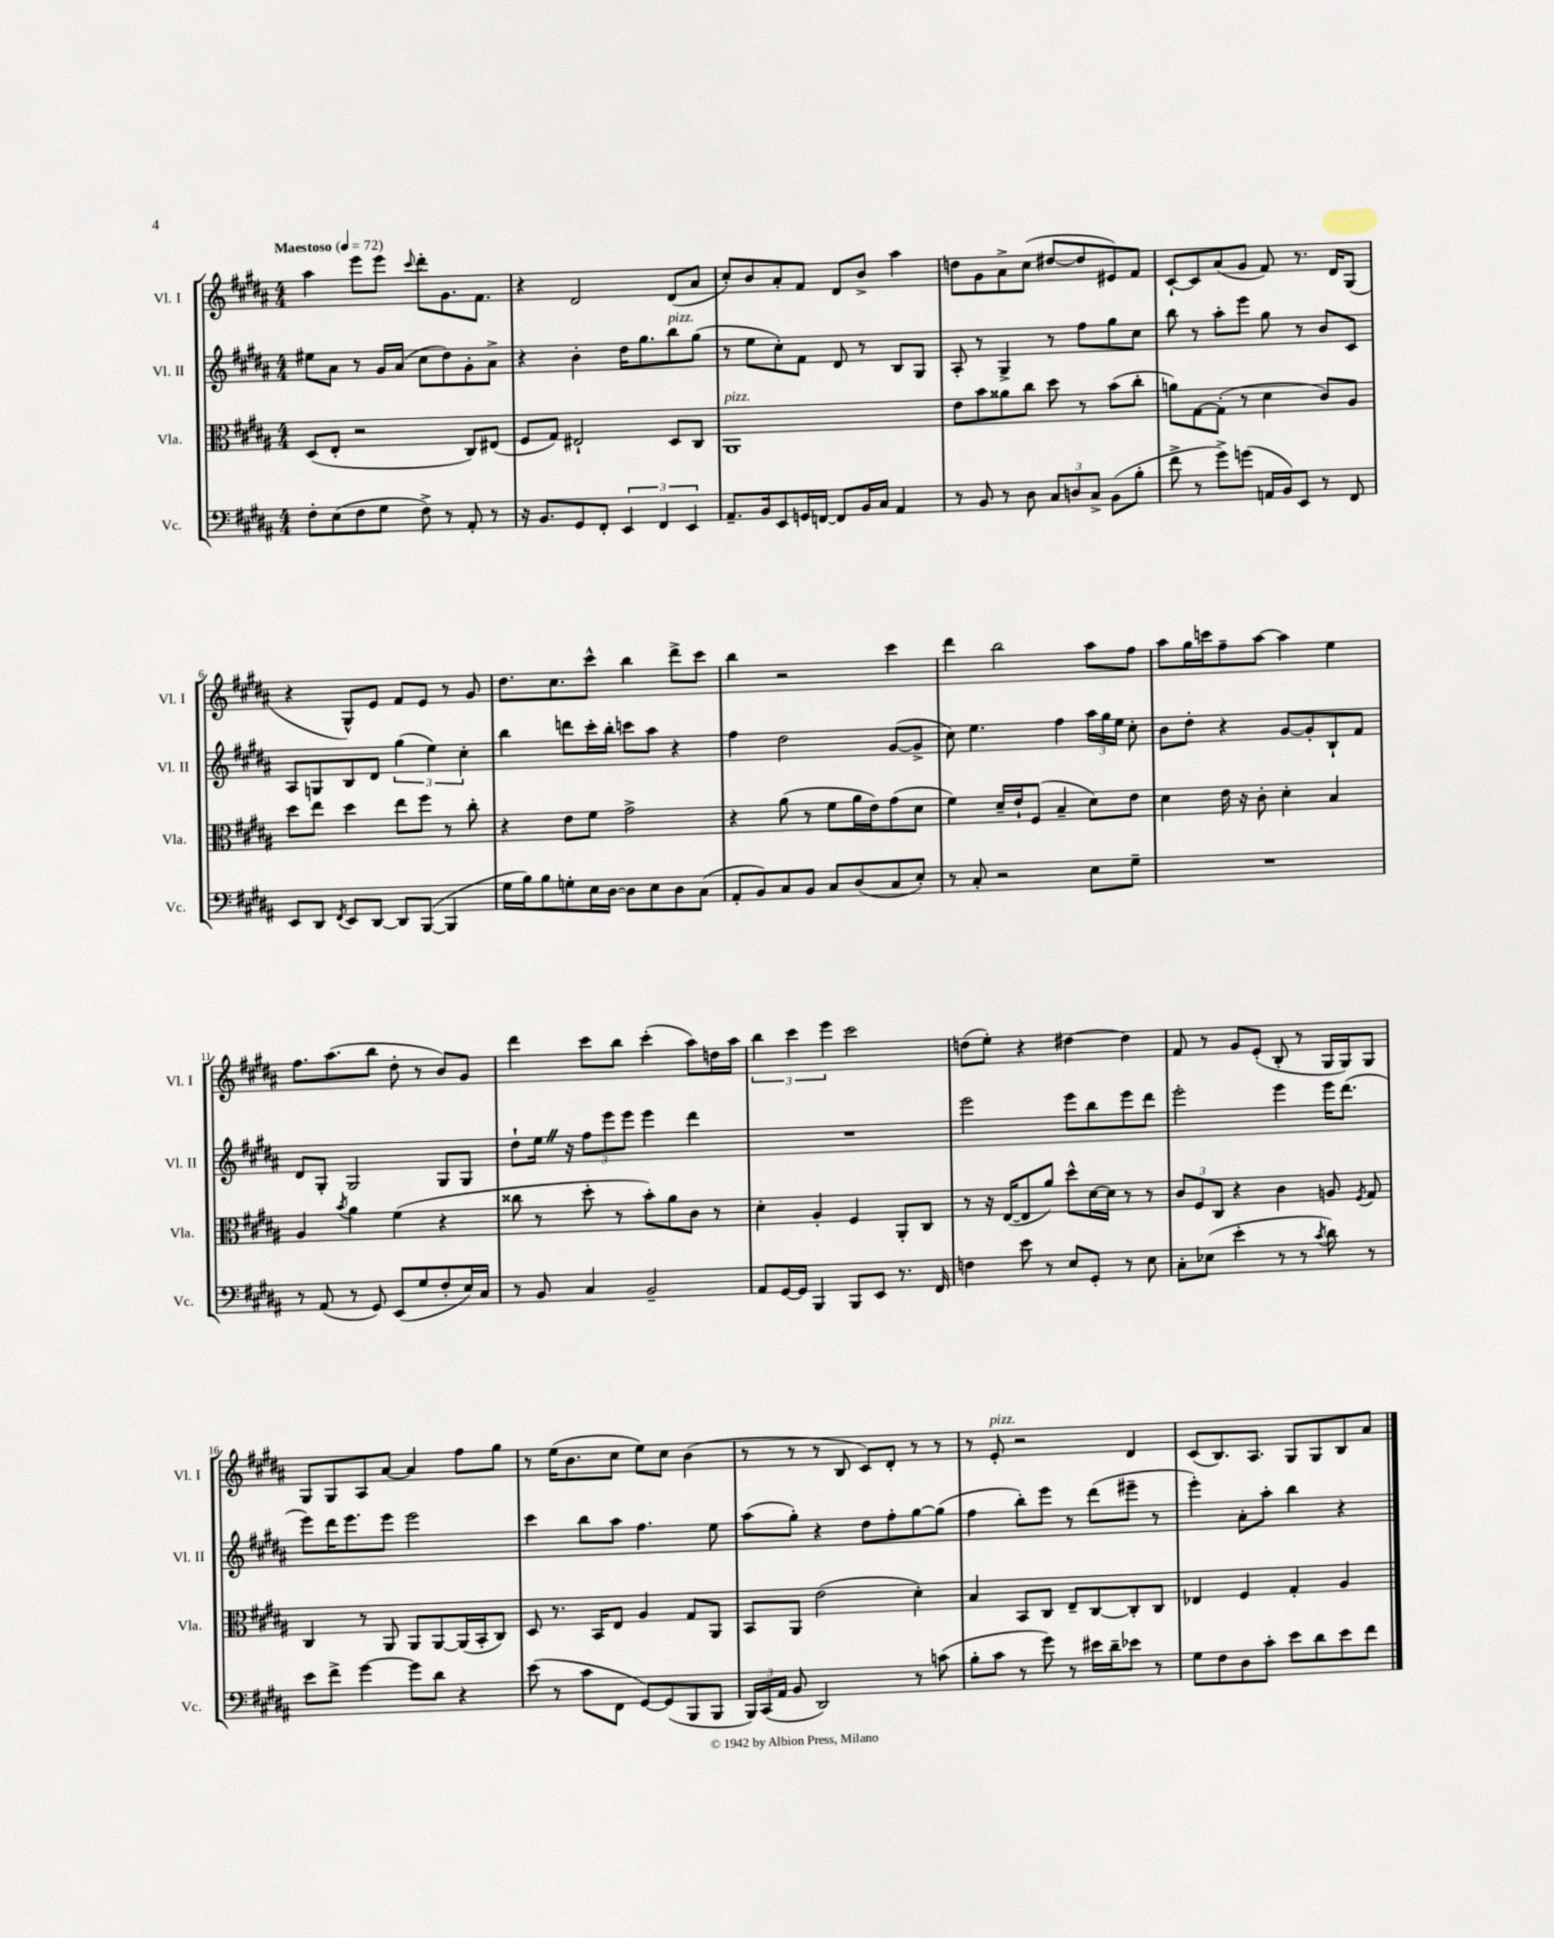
<<
\new StaffGroup <<
\new Staff = "s0" \with { instrumentName = "Vl. I" shortInstrumentName = "Vl. I" } {
    \clef treble \key b \major \numericTimeSignature \time 4/4 \tempo "Maestoso" 4 = 72
    \autoBeamOff ais''4 e'''8[ e'''8] \appoggiatura { cis'''8 } dis'''8[-. gis'8. fis'8.] |
    r4 dis'2 dis'8[( ais'8] |
    cis''8[-.) b'8 ais'8-. fis'8] dis'8[ b'8]-> ais''4 |
    d''8[ gis'8 ais'8-> cis''8]( dis''8[~ dis''8 eis'8) fis'8] |
    cis'8[~-! cis'8 ais'8( gis'8] fis'8) r8. dis'16[ gis8]( |
    r4 gis8[-^) e'8] fis'8[ e'8] r8 gis'8 |
    dis''8.[ cis''8. cis'''8]-^ b''4 dis'''8[-> cis'''8] |
    b''4 r2 cis'''4 |
    dis'''4 b''2 ais''8[ fis''8] |
    ais''8[ gis''16 c'''16 fis''8-- ais''8]~ ais''4 e''4 |
    fis''8.[ ais''8.( b''8] dis''8-. r8 b'8[) gis'8] |
    dis'''4 cis'''8[ b''8] cis'''4-.( ais''8[) d''16 ais''16] |
    \tuplet 3/2 { b''4 cis'''4 e'''4 } cis'''2 |
    d''8[( e''8]-.) r4 dis''4~ dis''4 |
    fis'8 r8 gis'8[ e'8]-.( b8-. r8 gis16[ gis16) gis8] |
    gis8[ gis8 ais8 ais'8]~ ais'4 fis''8[ gis''8] |
    r8 e''16[( b'8. cis''8] e''8[) cis''8] b'4( |
    r8 r8 r8 b8 cis'8[) dis'8]-. r8 r8 |
    r8 e'8-.^\markup { \italic "pizz." } r2 dis'4 |
    cis'8[( b8.) ais8.] gis8[ gis8 b8 ais'8] \bar "|." |
}
\new Staff = "s1" \with { instrumentName = "Vl. II" shortInstrumentName = "Vl. II" } {
    \clef treble \key b \major \numericTimeSignature \time 4/4
    \autoBeamOff eis''8[ ais'8] r8 gis'16[ ais'16]( cis''8[ dis''8) gis'8-. ais'8]-> |
    r4 b'4-. dis''16[ gis''8. b''8^\markup { \italic "pizz." } gis''8]( |
    r8 e''8[ cis''8-.) fis'8] dis'8 r8 b8[ gis8] |
    ais8-. r8 gis4-> r8 fis''8[ gis''8 cis''8] |
    b''8 r8 ais''8[-. e'''8] gis''8 r8 b'8[ cis'8] |
    ais8[ g8 b8 dis'8] \tuplet 3/2 { gis''4( e''4) cis''4-. } |
    b''4 d'''8[ cis'''16-. b''16]-. c'''8[ ais''8] r4 |
    fis''4 dis''2 gis'8[~( gis'8]-> |
    cis''8) e''4. fis''4 \tuplet 3/2 { ais''16[ gis''16 e''16] } cis''8-. |
    b'8[ dis''8]-. r4 gis'8[~ gis'8-. b8-! fis'8] |
    dis'8[ gis8]-. gis2 gis8[ gis8] |
    dis''8[-! e''16] \once \override BreathingSign.text = \markup { \musicglyph "scripts.caesura.straight" } \breathe r16 \tuplet 3/2 { fis''8[ e'''8 e'''8] } e'''4 dis'''4 |
    R1 |
    e'''2 e'''8[ b''8 e'''8 dis'''8] |
    e'''2-. e'''4 e'''16[ dis'''8.]( |
    e'''8[) dis'''16 e'''8. e'''8] e'''2 |
    cis'''4 b''8[ ais''8] fis''4. e''8 |
    ais''8[( gis''8]-.) r4 dis''8[ fis''8-. gis''8~ gis''8]( |
    fis''4 b''8[-.) e'''8] r8 dis'''8[( eis'''8]-- r8 |
    e'''4-.) ais'8[-. ais''8]-. b''4 r4 \bar "|." |
}
\new Staff = "s2" \with { instrumentName = "Vla." shortInstrumentName = "Vla." } {
    \clef alto \key b \major \numericTimeSignature \time 4/4
    \autoBeamOff dis8[( e8]-. r2 cis8[) eis8]( |
    fis8[ gis8]) eis2-! dis8[ cis8] |
    ais,1^\markup { \italic "pizz." } |
    e'8[ b'8 aisis'8 cis''8] dis''8 r8 b'8[( cis''8]-. |
    a'8[) gis8~ gis8]-.( r8 dis'4 cis'8[) ais8] |
    dis''8[ e''8] dis''4 e''8[ fis''8] r8 cis''8-. |
    r4 e'8[ fis'8] gis'2-> |
    r4 ais'8( r8 fis'8[ ais'16 e'16) gis'8( dis'8] |
    fis'4) dis'16[-- e'16-! fis8]( b4-- dis'8[) e'8] |
    dis'4 e'16 r16 cis'8-. dis'4-. b4 |
    ais4 \acciaccatura { b'8 } ais'4 fis'4( r4 |
    cisis''8 r8 dis''8-. r8 b'8[-.) ais'8 cis'8] r8 |
    dis'4-. ais4-. fis4 ais,8[-. cis8] |
    r8 r16 e16[~( e8 ais'8]) dis''8[-^ dis'16~ dis'16] r8 r8 |
    \tuplet 3/2 { cis'8[ fis8 cis8] } r4 cis'4 a8 \acciaccatura { fis8 } gis8 |
    cis4 r8 ais,8 ais,8[ ais,8~ ais,16( b,16-. cis8]) |
    dis8 r8. b,16[ e8] ais4 gis8[ ais,8] |
    b,8[ ais,8] e'2( dis'4-.) |
    b4 b,8[ cis8] e8[-- cis8~ cis8-. cis8] |
    ees4 fis4 gis4-. ais4 \bar "|." |
}
\new Staff = "s3" \with { instrumentName = "Vc." shortInstrumentName = "Vc." } {
    \clef bass \key b \major \numericTimeSignature \time 4/4
    \autoBeamOff fis8[-. e8( fis8 gis8] fis8->) r8 ais,8-. r8 |
    r16 b,8.[ gis,8 fis,8]-. \tuplet 3/2 { e,4 fis,4 e,4 } |
    ais,8.[-- b,16 e,8 g,16 f,16]~ f,8[ b,16 cis16] ais,4 |
    r8 b,8 r8 dis8 \tuplet 3/2 { cis8[ d8 cis8]-> } b,8[( b8]-. |
    fis'8-> r8 gis'8[->) g'8]( a,16[ b,16) e,8] r8 fis,8 |
    e,8[ dis,8] \acciaccatura { fis,8 } e,8[ dis,8]~ dis,8[ b,,8]~( b,,4 |
    gis16[ b16) b8 g8-. e16 dis16]~ dis8[ e8 dis8 cis8]( |
    ais,8[-. b,8) cis8 b,8] cis8[ dis8( cis8 e8]-.) |
    r8 cis8-. r2 e8[ gis8]-- |
    R1 |
    r8 ais,8( r8 gis,8) e,8[( gis8 fis8-. e16) cis16] |
    r8 b,8 cis4 b,2-- |
    ais,8[ gis,16~ gis,16] b,,4 b,,8[ e,8] r8. fis,16 |
    f4 e'8 r8 e8[ gis,8]-. r8 e8 |
    cis8[-. ees8]( e'4-. r8 r8 \acciaccatura { cis'8 } dis'8) r8 |
    e'8[ fis'8]-> gis'4~ gis'8[ dis'8] r4 |
    e'8( r8 cis'8[ fis,8] gis,8[~) gis,8( b,,8 b,,8] |
    \tuplet 3/2 { b,,16[) cis,16( ais,16] } b,8 dis,2) r8 c'8( |
    b8[-. cis'8] r8 gis'8) r8 eis'16[ dis'16-- ees'8] r8 |
    gis8[ fis8 dis8 cis'8]-. e'8[ dis'8 e'8 fis'8] \bar "|." |
}
>>
>>
